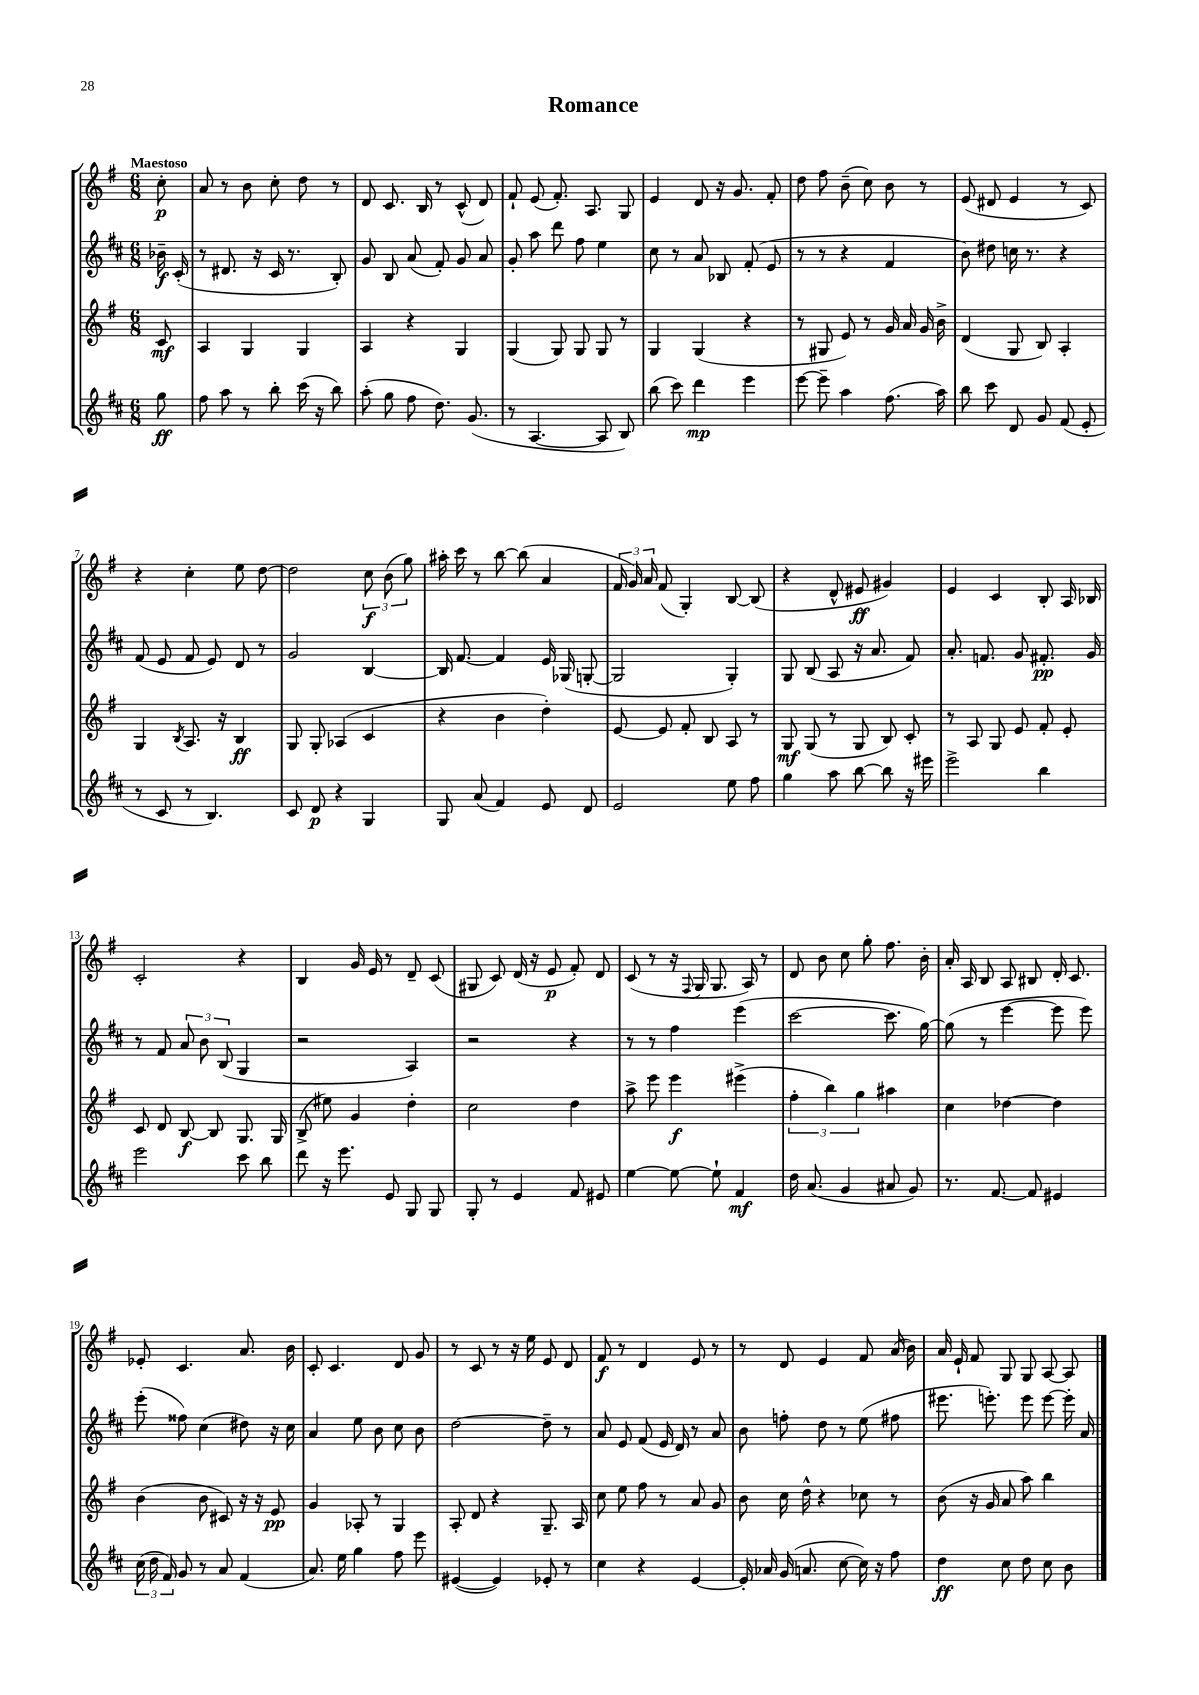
\header { title = "Romance" }
<<
\new StaffGroup <<
\new Staff = "s0" {
    \clef treble \key g \major \numericTimeSignature \time 6/8 \partial 8 \tempo "Maestoso"
    \autoBeamOff c''8-.\p |
    a'8 r8 b'8 c''8-. d''8 r8 |
    d'8 c'8. b16 r8 c'8-^( d'8) |
    fis'8-! e'8( fis'8.-.) a8. g8 |
    e'4 d'8 r16 g'8. fis'8-. |
    d''8 fis''8 b'8--( c''8) b'8 r8 |
    e'8( dis'8 e'4 r8 c'8) |
    r4 c''4-. e''8 d''8~ |
    d''2 \tuplet 3/2 { c''8\f b'8( g''8) } |
    ais''16-. c'''16 r8 b''8~ b''8( a'4 |
    \tuplet 3/2 { fis'16 g'16) a'16 } fis'8( g4-.) b8~ b8( |
    r4 d'8-^ eis'8\ff gis'4) |
    e'4 c'4 b8-. a16 bes16 |
    c'2-. r4 |
    b4 g'16 e'16 r8 d'8-- c'8( |
    gis8 c'8) d'16( r16 e'8\p fis'8-.) d'8 |
    c'8( r8 r16 \appoggiatura { fis8 } g16 g8. a16) r8 |
    d'8 b'8 c''8 g''8-. fis''8. b'16-. |
    a'16-. a16 b8 a8 bis8 d'16-. c'8. |
    ees'8-. c'4. a'8. b'16 |
    c'8-. c'4. d'8 g'8 |
    r8 c'8 r8 r16 e''16 e'8 d'8 |
    fis'8\f r8 d'4 e'8 r8 |
    r8 d'8 e'4 fis'8 a'16( b'16) |
    a'16 e'16-! fis'8 g8 g8 a8~ a8 \bar "|." |
}
\new Staff = "s1" {
    \clef treble \key d \major \numericTimeSignature \time 6/8 \partial 8
    \autoBeamOff bes'16--\f cis'16-.( |
    r8 dis'8. r16 cis'16 r8. b8-.) |
    g'8 b8 a'8( fis'8-.) g'8 a'8 |
    g'8-. a''8 d'''8 fis''8 e''4 |
    cis''8 r8 a'8 bes8 fis'8-.( e'8 |
    r8 r8 r4 fis'4 |
    b'8) dis''8 c''16 r8. r4 |
    fis'8( e'8 fis'8 e'8) d'8 r8 |
    g'2 b4~ |
    b16 fis'8.~ fis'4 e'16 ges16( g8~-. |
    g2 g4-.) |
    g8 b8( a8 r16 a'8. fis'8) |
    a'8.-. f'8. g'8 fis'8.-.\pp g'16 |
    r8 fis'8 \tuplet 3/2 { a'8 b'8 b8( } g4 |
    r2 a4) |
    r2 r4 |
    r8 r8 fis''4 e'''4( |
    cis'''2~ cis'''8. g''16~) |
    g''8( r8 e'''4~ e'''8 e'''8) |
    e'''8-.( fisis''8) cis''4( dis''8) r16 cis''16 |
    a'4 e''8 b'8 cis''8 b'8 |
    d''2~ d''8-- r8 |
    a'8 e'8 fis'8( e'16 d'16) r8 a'8 |
    b'8 f''8-. d''8 r8 e''8( fis''8 |
    eis'''8. e'''8.-.) e'''8 e'''8~ e'''16-. a'16 \bar "|." |
}
\new Staff = "s2" {
    \clef treble \key g \major \numericTimeSignature \time 6/8 \partial 8
    \autoBeamOff c'8\mf |
    a4 g4 g4 |
    a4 r4 g4 |
    g4( g8) g8 g8 r8 |
    g4 g4( r4 |
    r8 gis8 e'8) r8 g'16 a'16 g'16 b'16-> |
    d'4( g8 b8) a4-. |
    g4 \acciaccatura { b8 } a8. r16 b4\ff |
    g8 g8-. aes4( c'4 |
    r4 b'4 d''4-.) |
    e'8~ e'8 fis'8-. b8 a8 r8 |
    g8\mf g8( r8 g8 b8) c'8-. |
    r8 a8 g8 e'8 fis'8-. e'8-. |
    c'8 d'8 b8~\f b8 g8. g16 |
    b8->( eis''8) g'4 d''4-. |
    c''2 d''4 |
    a''8-> e'''8 e'''4\f eis'''4->( |
    \tuplet 3/2 { fis''4-. b''4) g''4 } ais''4 |
    c''4 des''4~ des''4 |
    b'4( b'8 cis'8) r16 r16 e'8\pp |
    g'4 aes8-. r8 g4 |
    a8-. d'8 r4 g8.-- a16 |
    c''8 e''8 fis''8 r8 a'8 g'8 |
    b'8 c''16 d''16-^ r4 ces''8 r8 |
    b'8( r16 g'16 a'8 a''8) b''4 \bar "|." |
}
\new Staff = "s3" {
    \clef treble \key d \major \numericTimeSignature \time 6/8 \partial 8
    \autoBeamOff g''8\ff |
    fis''8 a''8 r8 b''8-. cis'''16( r16 b''8) |
    a''8-.( g''8 fis''8 d''8.) g'8.( |
    r8 a4.~ a8 b8) |
    b''8( cis'''8) d'''4\mp e'''4 |
    e'''8~ e'''8-- a''4 fis''8.( a''16) |
    b''8 cis'''8 d'8 g'8 fis'8( e'8-. |
    r8 cis'8 r8 b4.) |
    cis'8 d'8\p r4 g4 |
    g8 a'8( fis'4) e'8 d'8 |
    e'2 e''8 fis''8 |
    g''4 a''8 b''8~ b''8 r16 eis'''16 |
    e'''2-> b''4 |
    e'''2 cis'''8 b''8 |
    d'''8 r16 e'''8. e'8 g8 g8 |
    g8-. r8 e'4 fis'8 eis'8 |
    e''4~ e''8~ e''8-! fis'4\mf |
    d''16 a'8.( g'4 ais'8 g'8) |
    r8. fis'8.~ fis'8 eis'4 |
    \tuplet 3/2 { cis''16( d''16 fis'16) } g'8 r8 a'8 fis'4( |
    a'8.) e''16 g''4 fis''8 e'''8 |
    eis'4~( eis'4) ees'8-. r8 |
    cis''4 r4 e'4~ |
    e'16-. aes'16 g'16( a'8. cis''8~ cis''16) r16 fis''8 |
    d''4\ff cis''8 d''8 cis''8 b'8 \bar "|." |
}
>>
>>
